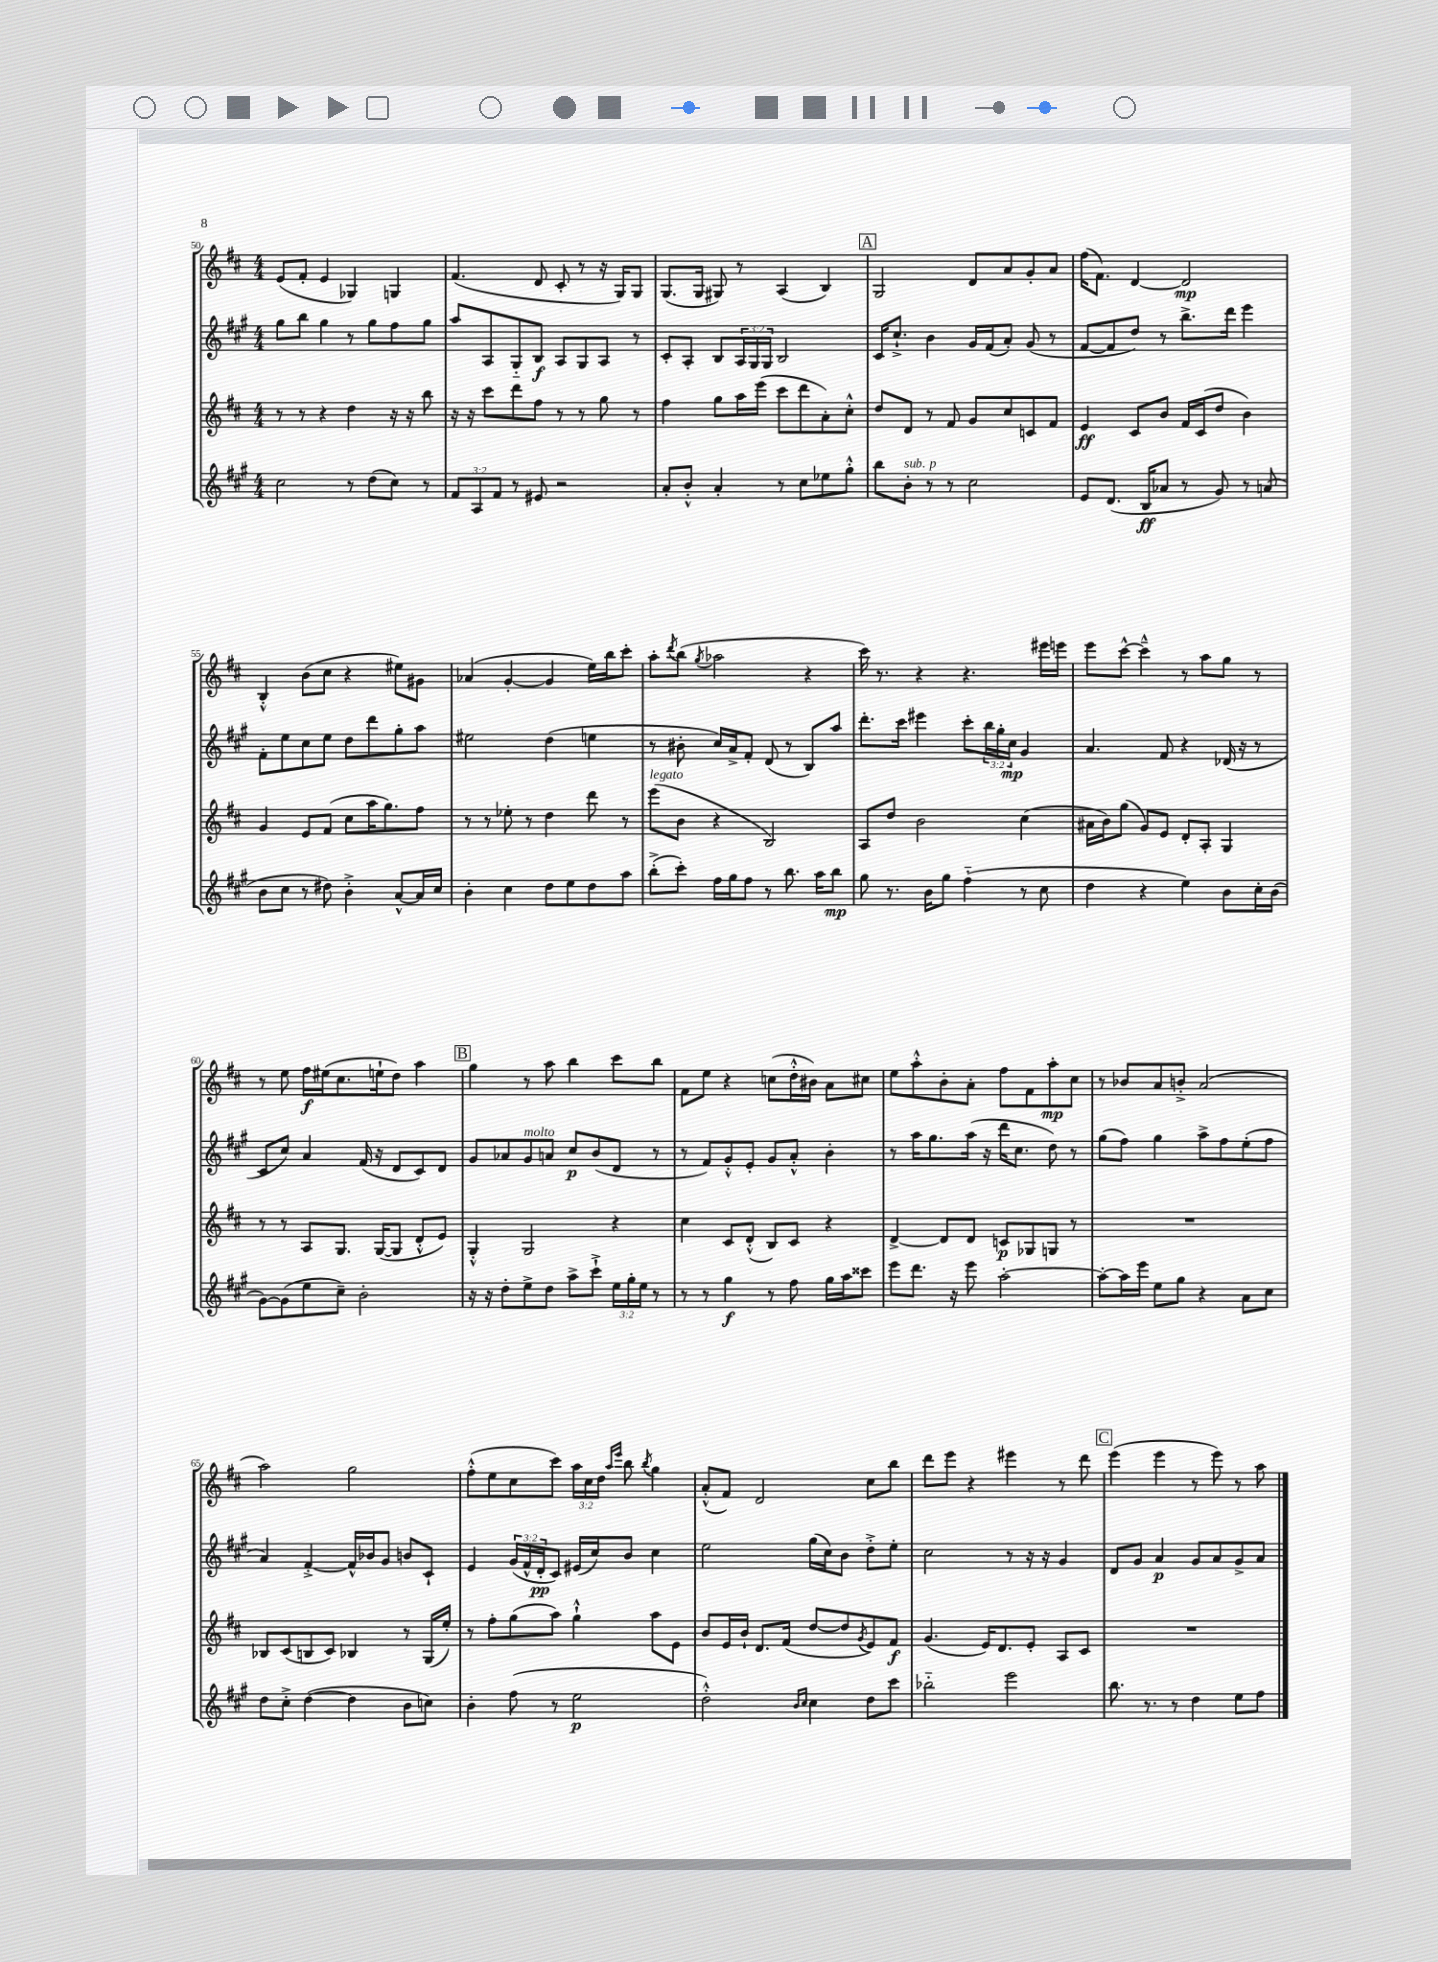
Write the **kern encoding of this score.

**kern	**dynam	**kern	**dynam	**kern	**dynam	**kern	**dynam
*part4	*part4	*part3	*part3	*part2	*part2	*part1	*part1
*staff4	*staff4	*staff3	*staff3	*staff2	*staff2	*staff1	*staff1
*clefG2	*	*clefG2	*	*clefG2	*	*clefG2	*
*k[f#c#g#]	*	*k[f#c#]	*	*k[f#c#g#]	*	*k[f#c#]	*
*M4/4	*	*M4/4	*	*M4/4	*	*M4/4	*
=50	=50	=50	=50	=50	=50	=50	=50
2cc#\	.	8r	.	8gg#\L	.	(8e/L	.
.	.	8r	.	8bb\J	.	8f#'/J	.
.	.	4r	.	4gg#\	.	4e/	.
8r	.	4dd\	.	8r	.	4G-X/)	.
(8dd\L	.	.	.	8gg#\L	.	.	.
8cc#\J)	.	16r	.	8ff#\	.	4Gn/	.
.	.	16r	.	.	.	.	.
8r	.	8bb\	.	8gg#\J	.	.	.
=51	=51	=51	=51	=51	=51	=51	=51
12f#/L	.	16r	.	8aa/L	.	(4.f#/	.
.	.	16r	.	.	.	.	.
12A/	.	.	.	.	.	.	.
.	.	8ccc#\L	.	8A/	.	.	.
12f#/J	.	.	.	.	.	.	.
8r	.	8ddd\	.	8G#/	.	.	.
8e#X/	.	8ff#\J	.	8B/J	f	8d/	.
2r	.	8r	.	8A/L	.	8c#'/	.
.	.	8r	.	8G#/	.	8r	.
.	.	8gg\	.	8A/J	.	16r	.
.	.	.	.	.	.	16G/KL)	.
.	.	8r	.	8r	.	8G/J	.
=52	=52	=52	=52	=52	=52	=52	=52
8a'/L	.	4ff#\	.	8c#'/L	.	(8.G/L	.
8b'^^/J	.	.	.	8A'/J	.	.	.
.	.	.	.	.	.	16G/Jk	.
4a'/	.	8gg\L	.	8B/L	.	8G#X/)	.
.	.	16aa\L	.	24A/L	.	8r	.
.	.	.	.	24G#/	.	.	.
.	.	(16eee\JJ	.	.	.	.	.
.	.	.	.	24G#/JJ	.	.	.
8r	.	8ccc#\L	.	2B/	.	(4A/	.
8cc#\L	.	8ddd\	.	.	.	.	.
8ee-X\	.	8a'\)	.	.	.	4B/)	.
8gg#'^^\J	.	8cc#'^^\J	.	.	.	.	.
!!LO:REH:place=s1:t=A
=53	=53	=53	=53	=53	=53	=53	=53
8bb\L	.	8dd/L	.	16c#/KL	.	2G/	.
.	.	.	.	8.cc#`^/J	.	.	.
!LO:TX:a:i:t=sub. p	!	!	!	!	!	!	!
8b'\J	.	8d/J	.	.	.	.	.
8r	.	8r	.	4b\	.	.	.
8r	.	8f#/	.	.	.	.	.
2cc#\	.	8g/L	.	16g#/LL	.	8d/L	.
.	.	.	.	(16f#/J	.	.	.
.	.	8cc#/	.	8a'/J)	.	8a/	.
.	.	8cn/	.	(8g#/	.	8g'/	.
.	.	8f#/J	.	8r	.	8a/J	.
=54	=54	=54	=54	=54	=54	=54	=54
8e/L	.	4e/	ff	[8f#/L	.	(16ff#\KL	.
.	.	.	.	.	.	8.f#\J)	.
(8.d/J	.	.	.	8f#/]	.	.	.
.	.	8c#/L	.	8dd/J)	.	[4d/	.
16B/KL	ff	.	.	.	.	.	.
8a-X/J	.	8b/J	.	8r	.	.	.
8r	.	16f#/LL	.	8.bb^\L	.	2d/]	mp
.	.	(16c#/J	.	.	.	.	.
8g#/)	.	8dd/J	.	.	.	.	.
.	.	.	.	16ddd\Jk	.	.	.
8r	.	4b\)	.	4eee\	.	.	.
(8an/	.	.	.	.	.	.	.
!!LO:LB:g=z
=55	=55	=55	=55	=55	=55	=55	=55
8b\L	.	4g/	.	8f#'\L	.	4B'^^/	.
8cc#\J	.	.	.	8ee\	.	.	.
8r	.	8e/L	.	8cc#\	.	(8b\L	.
8dd#X\)	.	(8f#/J	.	8ee\J	.	8cc#\J	.
4b'^\	.	8cc#\L	.	8dd\L	.	4r	.
.	.	16aa\K	.	8ddd\	.	.	.
.	.	8.gg\)	.	.	.	.	.
[8a^^/L	.	.	.	8gg#'\	.	8ee#X\L)	.
16a/L]	.	8ff#\J	.	8aa\J	.	8g#X\J	.
16cc#/JJ	.	.	.	.	.	.	.
=56	=56	=56	=56	=56	=56	=56	=56
4b'\	.	8r	.	2ee#X\	.	(4a-X/	.
.	.	8r	.	.	.	.	.
4cc#\	.	8ee-X'\	.	.	.	[4g'/	.
.	.	8r	.	.	.	.	.
8dd\L	.	4dd\	.	(4dd\	.	4g/]	.
8ee\	.	.	.	.	.	.	.
8dd\	.	8ddd\	.	4een\	.	16ee\LL)	.
.	.	.	.	.	.	16bb\J	.
8aa\J	.	8r	.	.	.	8ccc#'\J	.
=57	=57	=57	=57	=57	=57	=57	=57
!	!	!LO:TX:a:i:t=legato	!	!	!	!	!
(8bb'^\L	.	(8eee\L	.	8r	.	8aa'\L	.
.	.	.	.	.	.	8qddd/	.
8ccc#'\J)	.	8b\J	.	8b#X'\	.	(8bb\J	.
.	.	.	.	.	.	8qgg/	.
16ff#\LL	.	4r	.	16cc#/LL)	.	2aa-X\	.
16gg#\J	.	.	.	16a^/J	.	.	.
8ff#\J	.	.	.	8f#'/J	.	.	.
8r	.	2B/)	.	(8d/	.	.	.
8.bb\	.	.	.	8r	.	.	.
.	.	.	.	8B/L)	.	4r	.
16aa\KL	.	.	.	.	.	.	.
8bb\J	mp	.	.	8aa/J	.	.	.
=58	=58	=58	=58	=58	=58	=58	=58
8gg#\	.	8A/L	.	8.ddd'\L	.	16ccc#\)	.
.	.	.	.	.	.	8.r	.
8.r	.	8dd/J	.	.	.	.	.
.	.	.	.	16ccc#\Jk	.	.	.
.	.	2b\	.	4eee#X\	.	4r	.
16b\KL	.	.	.	.	.	.	.
8gg#\J	.	.	.	.	.	.	.
(4ff#\	.	.	.	8ccc#'\L	.	4.r	.
.	.	.	.	24bb\L	.	.	.
.	.	.	.	24gg#'\	.	.	.
.	.	.	.	24cc#\JJ	mp	.	.
8r	.	(4cc#\	.	4g#/	.	.	.
8cc#\	.	.	.	.	.	16eee#X\LL	.
.	.	.	.	.	.	16eeen\JJ	.
=59	=59	=59	=59	=59	=59	=59	=59
4dd\	.	16a#X\LL	.	4.a/	.	8eee\L	.
.	.	16b\J)	.	.	.	.	.
.	.	(8gg\J	.	.	.	[8ccc#^^\J	.
4r	.	8g/L)	.	.	.	4ccc#~^^\]	.
.	.	8e/J	.	8f#/	.	.	.
4ee\)	.	8d'/L	.	4r	.	8r	.
.	.	8A'/J	.	.	.	8aa\L	.
8b\L	.	4G/	.	(16d-X/	.	8gg\J	.
.	.	.	.	16r	.	.	.
16cc#'\L	.	.	.	8r	.	8r	.
(16b\JJ	.	.	.	.	.	.	.
!!LO:LB:g=z
=60	=60	=60	=60	=60	=60	=60	=60
[8g#\L)	.	8r	.	8c#/L	.	8r	.
(8g#\]	.	8r	.	8cc#/J)	.	8ee\	.
8ee\	.	8A/L	.	4a/	.	16ff#\LL	f
.	.	.	.	.	.	(16ee#X\J	.
8cc#~\J)	.	8.G/J	.	.	.	8.cc#\	.
2b'\	.	.	.	(16f#/	.	.	.
.	.	([16G/KL	.	16r	.	16een`\k	.
.	.	8G/J]	.	8d/L	.	8dd\J)	.
.	.	8d'^^/L	.	8c#/)	.	4aa\	.
.	.	8e/J)	.	8d/J	.	.	.
!!LO:REH:place=s1:t=B
=61	=61	=61	=61	=61	=61	=61	=61
16r	.	4G'^^/	.	8g#/L	.	4gg\	.
16r	.	.	.	.	.	.	.
8dd'\L	.	.	.	8a-X/	.	.	.
!	!	!	!	!LO:TX:a:i:t=molto	!	!	!
8ee^\	.	2G/	.	8g#/	.	8r	.
8dd\J	.	.	.	8an/J	.	8aa\	.
8aa^\L	.	.	.	8cc#/L	p	4bb\	.
8ccc#`^\J	.	.	.	(8b/	.	.	.
24ee\LL	.	4r	.	8d/J	.	8ccc#\L	.
24gg#'\	.	.	.	.	.	.	.
24ee\JJ	.	.	.	.	.	.	.
8r	.	.	.	8r	.	8bb\J	.
=62	=62	=62	=62	=62	=62	=62	=62
8r	.	4cc#\	.	8r	.	8f#\L	.
8r	.	.	.	8f#/L)	.	8ee\J	.
4gg#\	f	8c#/L	.	8g#'^^/	.	4r	.
.	.	(8d'^^/J	.	8e'/J	.	.	.
8r	.	8B/L)	.	8g#/L	.	(8ccn\L	.
8ff#\	.	8c#/J	.	8a'^^/J	.	16dd'^^\L	.
.	.	.	.	.	.	16b#X\JJ)	.
16gg#\LL	.	4r	.	4b'\	.	8a\L	.
16aa\J	.	.	.	.	.	.	.
8ccc##X\J	.	.	.	.	.	8cc#X\J	.
=63	=63	=63	=63	=63	=63	=63	=63
8eee\L	.	[4d^/	.	8r	.	8ee\L	.
8.ddd\J	.	.	.	16aa\KL	.	8aa'^^\	.
.	.	.	.	8.gg#\	.	.	.
.	.	8d/L]	.	.	.	8b'\	.
16r	.	.	.	.	.	.	.
8eee\	.	8d/J	.	(16aa\Jk	.	8a'\J	.
.	.	.	.	16r	.	.	.
[2aa'\	.	8cn/L	p	16ddd\KL	.	8ff#\L	.
.	.	.	.	8.cc#\J	.	.	.
.	.	8G-X/	.	.	.	8f#\	.
.	.	8Gn/J	.	8dd\)	.	8aa'\	mp
.	.	8r	.	8r	.	8cc#\J	.
=64	=64	=64	=64	=64	=64	=64	=64
8aa'\L_	.	1r	.	(8gg#\L	.	8r	.
16aa\L]	.	.	.	8ff#\J)	.	8b-X/L	.
16eee\JJ	.	.	.	.	.	.	.
8ee\L	.	.	.	4gg#\	.	8a/	.
8gg#\J	.	.	.	.	.	8bn'^/J	.
4r	.	.	.	8aa^\L	.	(2a/	.
.	.	.	.	8ff#\	.	.	.
8a\L	.	.	.	(8ee'\	.	.	.
8cc#\J	.	.	.	8ff#\J	.	.	.
!!LO:LB:g=z
=65	=65	=65	=65	=65	=65	=65	=65
8dd\L	.	8B-X/L	.	4a/)	.	2aa\)	.
8cc#'^\J	.	(8c#/	.	.	.	.	.
([4dd\	.	8Bn/	.	[4f#'^/	.	.	.
.	.	8c#/J)	.	.	.	.	.
4dd\]	.	4B-X/	.	16f#^^/LL]	.	2gg\	.
.	.	.	.	16b-X/J	.	.	.
.	.	.	.	8g#/J	.	.	.
8b\L	.	8r	.	8bn/L	.	.	.
8ccn\J)	.	(16G/LL	.	8c#`/J	.	.	.
.	.	16ee'/JJ)	.	.	.	.	.
=66	=66	=66	=66	=66	=66	=66	=66
4b'\	.	8r	.	4e/	.	(8ff#'^^\L	.
.	.	8ff#'\L	.	.	.	8ee\	.
(8ff#\	.	(8gg\	.	(24g#/LL	.	8cc#\	.
.	.	.	.	24f#^^/	.	.	.
.	.	.	.	24d'/J	pp	.	.
8r	.	8aa\J)	.	8c#/J)	.	8ccc#\J)	.
2ee\	p	4gg`^^\	.	(16e#X/LL	.	24aa\LL	.
.	.	.	.	.	.	24cc#\	.
.	.	.	.	16cc#/J)	.	.	.
.	.	.	.	.	.	24dd\JJ	.
.	.	.	.	.	.	16qqaa/LL	.
.	.	.	.	.	.	16qqeee/JJ	.
.	.	.	.	8b/J	.	8bb\	.
.	.	.	.	.	.	8qbb/	.
.	.	8aa\L	.	4cc#\	.	4gg\	.
.	.	8e\J	.	.	.	.	.
=67	=67	=67	=67	=67	=67	=67	=67
2dd'^^\)	.	8b/L	.	2ee\	.	(8a'^^/L	.
.	.	16e/L	.	.	.	8f#/J)	.
.	.	16b`/JJ	.	.	.	.	.
.	.	8.d/L	.	.	.	2d/	.
.	.	(16f#/Jk	.	.	.	.	.
16qqb/LL	.	.	.	.	.	.	.
16qqcc#/JJ	.	.	.	.	.	.	.
4cc#\	.	[8dd/L	.	(16gg#\LL	.	.	.
.	.	.	.	16cc#\J)	.	.	.
.	.	8dd/]	.	8b\J	.	.	.
.	.	8qg/	.	.	.	.	.
8dd\L	.	8e/)	.	8dd'^\L	.	8cc#\L	.
8ccc#\J	.	8f#/J	f	8ee'\J	.	8bb\J	.
=68	=68	=68	=68	=68	=68	=68	=68
2bb-X\	.	(4.g/	.	2cc#\	.	8ddd\L	.
.	.	.	.	.	.	8eee\J	.
.	.	.	.	.	.	4r	.
.	.	16e/KL)	.	.	.	.	.
.	.	8.d/	.	.	.	.	.
2eee\	.	.	.	8r	.	4eee#X\	.
.	.	8e'/J	.	16r	.	.	.
.	.	.	.	16r	.	.	.
.	.	8A/L	.	4g#/	.	8r	.
.	.	8c#/J	.	.	.	8ddd\	.
!!LO:REH:place=s1:t=C
=69	=69	=69	=69	=69	=69	=69	=69
8.bb\	.	1r	.	8d/L	.	(4eee\	.
.	.	.	.	8g#/J	.	.	.
8.r	.	.	.	.	.	.	.
.	.	.	.	4a/	p	4eee\	.
8r	.	.	.	.	.	.	.
4dd\	.	.	.	8g#/L	.	8r	.
.	.	.	.	8a/	.	8eee\)	.
8ee\L	.	.	.	8g#^/	.	8r	.
8ff#\J	.	.	.	8a/J	.	8aa\	.
==	==	==	==	==	==	==	==
*-	*-	*-	*-	*-	*-	*-	*-
